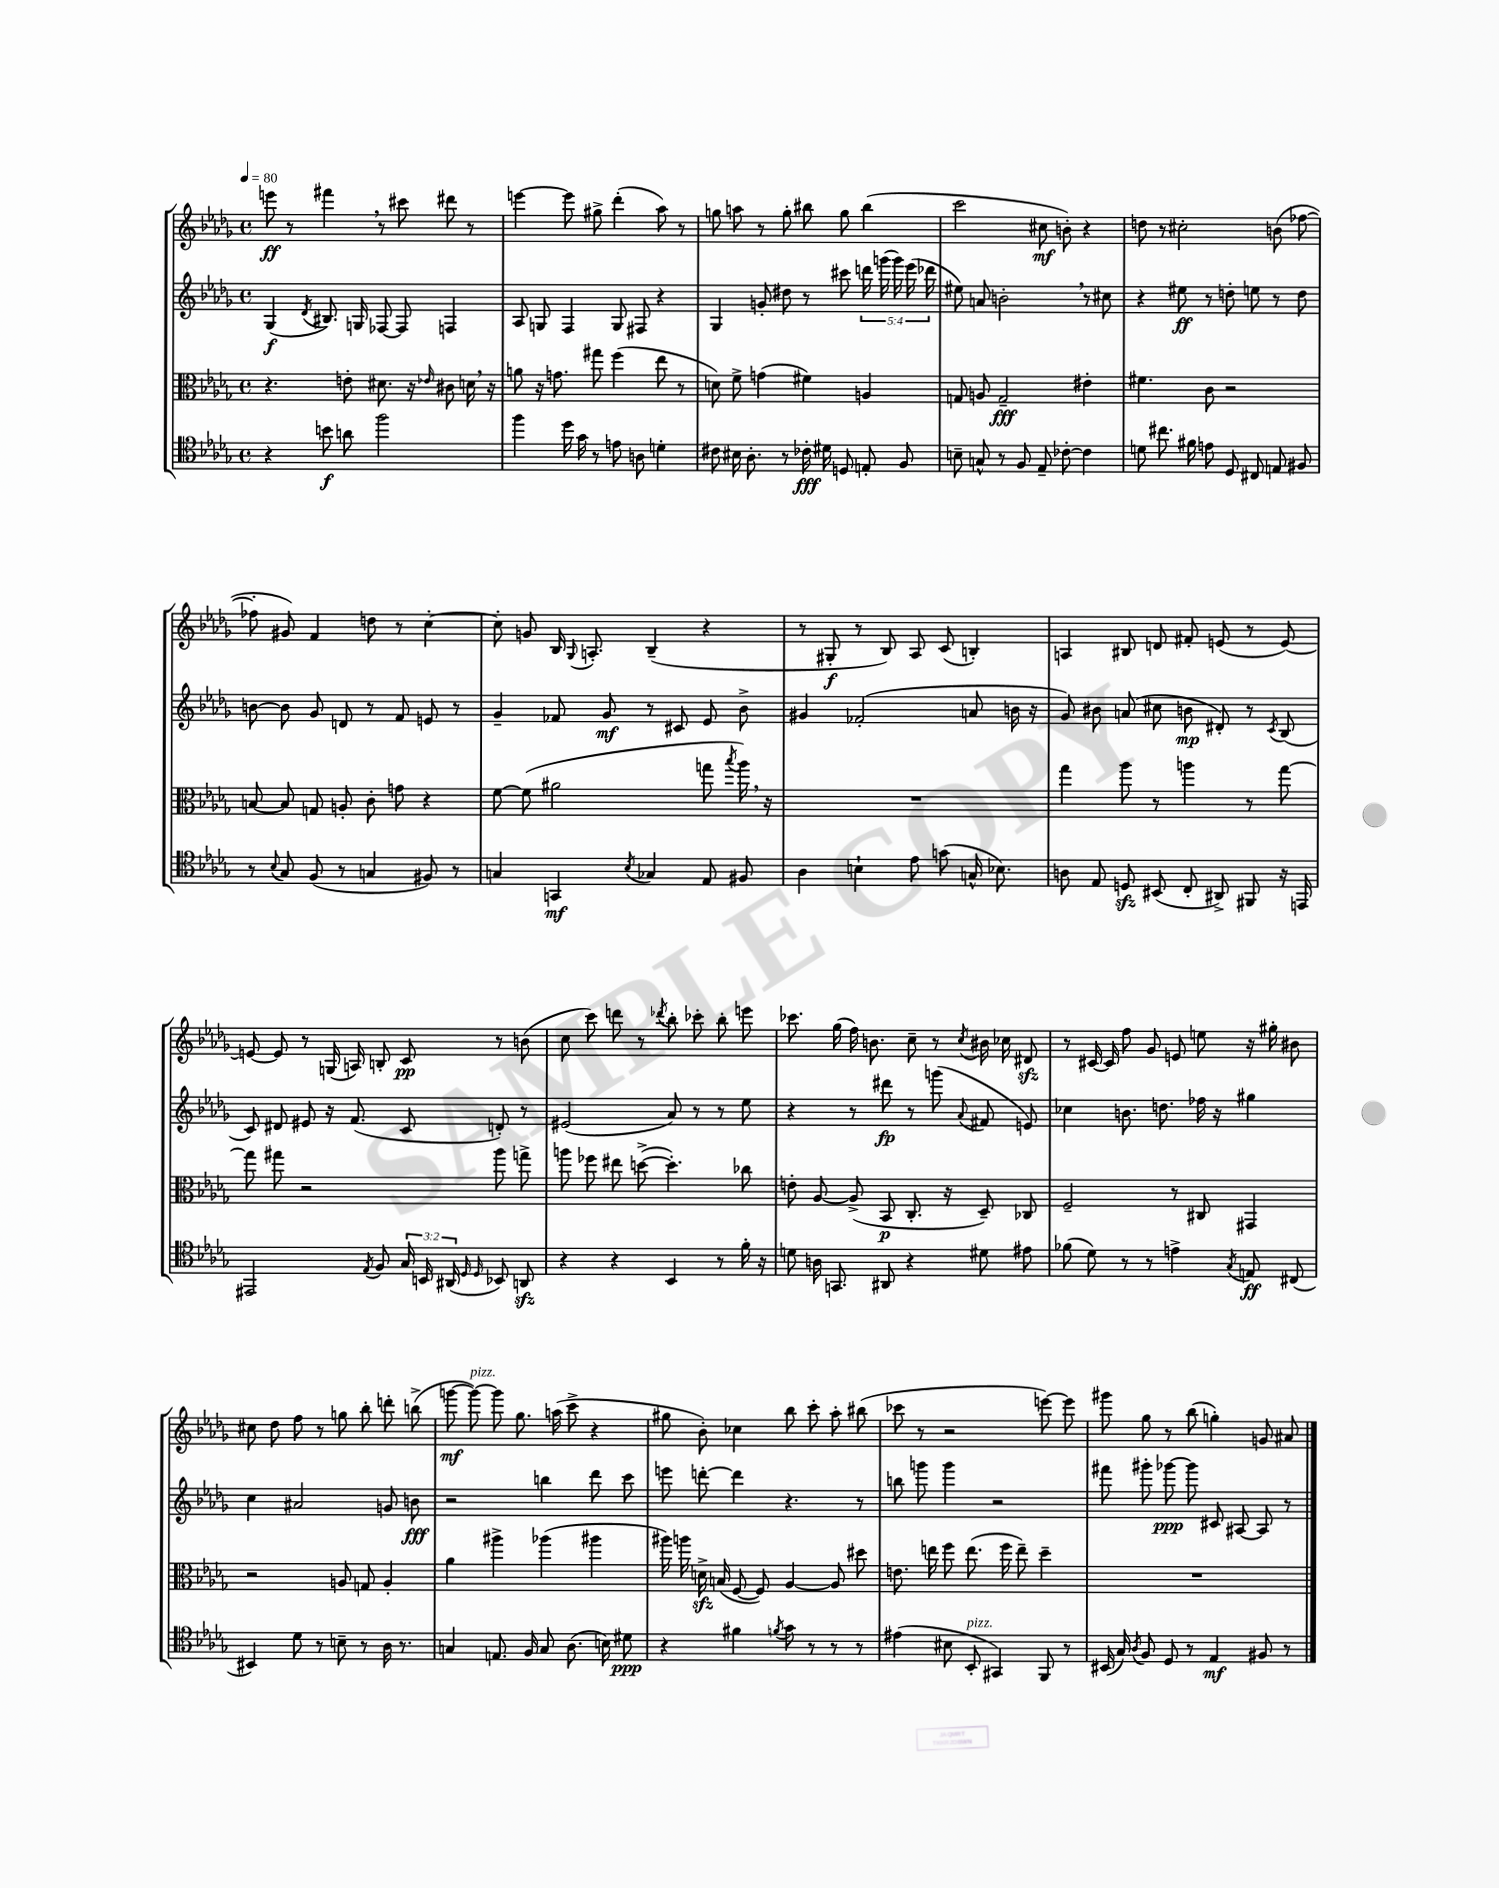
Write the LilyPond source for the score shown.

<<
\new StaffGroup <<
\new Staff = "s0" {
    \clef treble \key des \major \defaultTimeSignature \time 4/4 \tempo 4 = 80
    \autoBeamOff e'''8\ff r8 fis'''4 \breathe r8 cis'''8 dis'''8 r8 |
    e'''4~ e'''8 gis''8-> des'''4-.( aes''8) r8 |
    g''8 a''8 r8 g''8-. bis''8 g''8 bis''4( |
    c'''2 cis''8\mf b'8-.) r4 |
    d''8 r8 cis''2-. b'8( fes''8~ |
    fes''8-. gis'8) f'4 d''8 r8 c''4~-. |
    c''8-. g'8 bes16 \appoggiatura { ges8 } a8.-. bes4--( r4 |
    r8 gis8-.\f r8 bes8) aes8 c'8( b4-.) |
    a4 bis8 d'8 fis'8-. e'8( r8 e'8~) |
    e'8~ e'8 r8 g16( a16) b8-. c'8\pp r8 b'8( |
    c''8 c'''8) d'''8 r8 \acciaccatura { des'''8 } bes''8-. ces'''8-. bes''8-. e'''8 |
    ces'''8. ges''16( f''16) b'8. c''8-- r8 \acciaccatura { c''8 } bis'16 ces''16 dis'8\sfz |
    r8 cis'16~ cis'16 f''8 ges'8 e'8 e''8 r16 gis''16-. bis'8 |
    cis''8 des''8 f''8 r8 g''8 bes''8-. d'''8-. b''8->( |
    g'''8~\mf g'''8~^\markup { \italic "pizz." }) g'''8 ges''8. a''16( c'''8-> r4 |
    gis''8 bes'8-.) ces''4 bes''8 c'''8-. aes''8-. bis''8( |
    ces'''8 r8 r2 e'''8~) e'''8 |
    gis'''8 ges''8 r8 bes''8( g''4-.) g'8 ais'8 \bar "|." |
}
\new Staff = "s1" {
    \clef treble \key des \major \defaultTimeSignature \time 4/4 \override Staff.TupletNumber.text = #tuplet-number::calc-fraction-text
    \autoBeamOff ges4\f( \acciaccatura { des'8 } bis8.) g16 fes8~ fes8 f4 |
    aes8 g8 f4 g8 fis8 r4 |
    ges4 g'8-. dis''8 r8 cis'''8 \tuplet 5/4 { d'''16 g'''16( g'''16) ees'''16( des'''16 } |
    eis''8) a'8 b'2-. \breathe r8 cis''8 |
    r4 eis''8\ff r8 d''8-. e''8 r8 d''8 |
    b'8~ b'8 ges'8 d'8 r8 f'8 e'8 r8 |
    ges'4-- fes'8 ges'8\mf r8 cis'8 ees'8 bes'8-> |
    gis'4 fes'2-.( a'8 b'16 r16 |
    ges'8) bis'8 a'8( cis''8 b'8\mp dis'8-.) r8 \acciaccatura { c'8 } bes8( |
    c'8) dis'8 eis'8 r16 f'8.( c'8 d'8-.) r8 |
    eis'2( aes'8) r8 r8 ees''8 |
    r4 r8 dis'''8\fp r8 g'''8( \appoggiatura { aes'8 } fis'8 e'8) |
    ces''4 b'8. d''8. fes''16 r16 gis''4 |
    c''4 ais'2 g'8 b'8\fff |
    r2 b''4 des'''8 c'''8 |
    e'''8 d'''8~-. d'''4 r4. r8 |
    b''8 g'''8 g'''4 r2 |
    fis'''8 gis'''8-. ges'''8~\ppp ges'''8 cis'8 ais8~ ais8 r8 \bar "|." |
}
\new Staff = "s2" {
    \clef alto \key des \major \defaultTimeSignature \time 4/4
    \autoBeamOff r4. e'8-. dis'8. r16 \grace { ees'16 } cis'8 d'16 \breathe r16 |
    a'8 r16 g'8. gis''8 f''4( ees''8 r8 |
    d'8) f'8-> g'4( fis'4) a4 |
    g8 a8 g2--\fff eis'4-. |
    fis'4. c'8 r2 |
    b8~ b8 g8 a8-. c'8-. g'8 r4 |
    f'8~ f'8( ais'2 g''8 \acciaccatura { bes''8 } aes''16) \breathe r16 |
    R1 |
    ges''4 aes''8 r8 a''4 r8 ges''8~ |
    ges''8 gis''8 r2 aes''8 g''8-> |
    a''8 fes''8 eis''8 d''8~->( d''4.-.) ces''8 |
    e'8-. aes8~ aes8->( bes,8\p c8.-. r16 des8--) ces8 |
    f2-- r8 cis8 gis,4 |
    r2 a8 g8 a4-. |
    aes'4 ais''4-> aes''4( ais''4 |
    ais''16) a''16 d'16->\sfz b16( f8~ f8) aes4~ aes8 dis''8 |
    e'8. e''16 f''8 e''8.( f''16 e''8--) des''4-- |
    R1 \bar "|." |
}
\new Staff = "s3" {
    \clef tenor \key des \major \defaultTimeSignature \time 4/4 \override Staff.TupletNumber.text = #tuplet-number::calc-fraction-text
    \autoBeamOff r4 b'8\f a'8 f''2 |
    f''4 des''16 ges'16 r8 e'8 a8 d'4-. |
    cis'8 bis16 aes8.-. r8 ces'16-.\fff dis'16 d8 e8-. f8 |
    b8-- g8-^ r8 f8 ees8-- ces'8~-. ces'4 |
    d'8 cis''8. fis'16 e'8 des8 cis8 e8 fis8 |
    r8 \appoggiatura { bes8 } ges8 f8( r8 g4 fis8) r8 |
    g4 g,4\mf \acciaccatura { bes8 } ges4 ees8 fis8 |
    aes4 b4-! ees'8 g'8( g16-^ bes8.) |
    a8 ees8 d8\sfz bis,8( c8-. ais,8->) fis,8 r16 e,16 |
    eis,2 \acciaccatura { ees8 } f8 \tuplet 3/2 { ges16 b,16 ais,16( } \grace { des16 des16 } bes,8) a,8\sfz |
    r4 r4 bes,4 r8 f'16-. r16 |
    d'8 a16 g,8. ais,8 r4 dis'8 eis'8 |
    fes'8( des'8) r8 r8 e'4-> \acciaccatura { ges8 } e8\ff cis8( |
    bis,4) des'8 r8 b8-- r8 aes16 r8. |
    g4 e8. f16 g8 aes8.( b16) dis'8\ppp |
    r4 fis'4 \acciaccatura { f'8 } ges'8 r8 r8 r8 |
    eis'4( bis8 bes,8-.^\markup { \italic "pizz." } gis,4) f,8 r8 |
    bis,16( ges16) \acciaccatura { aes8 } f8 des8 r8 ees4\mf fis8 r8 \bar "|." |
}
>>
>>
\layout { \context { \Score \remove "Bar_number_engraver" } }
